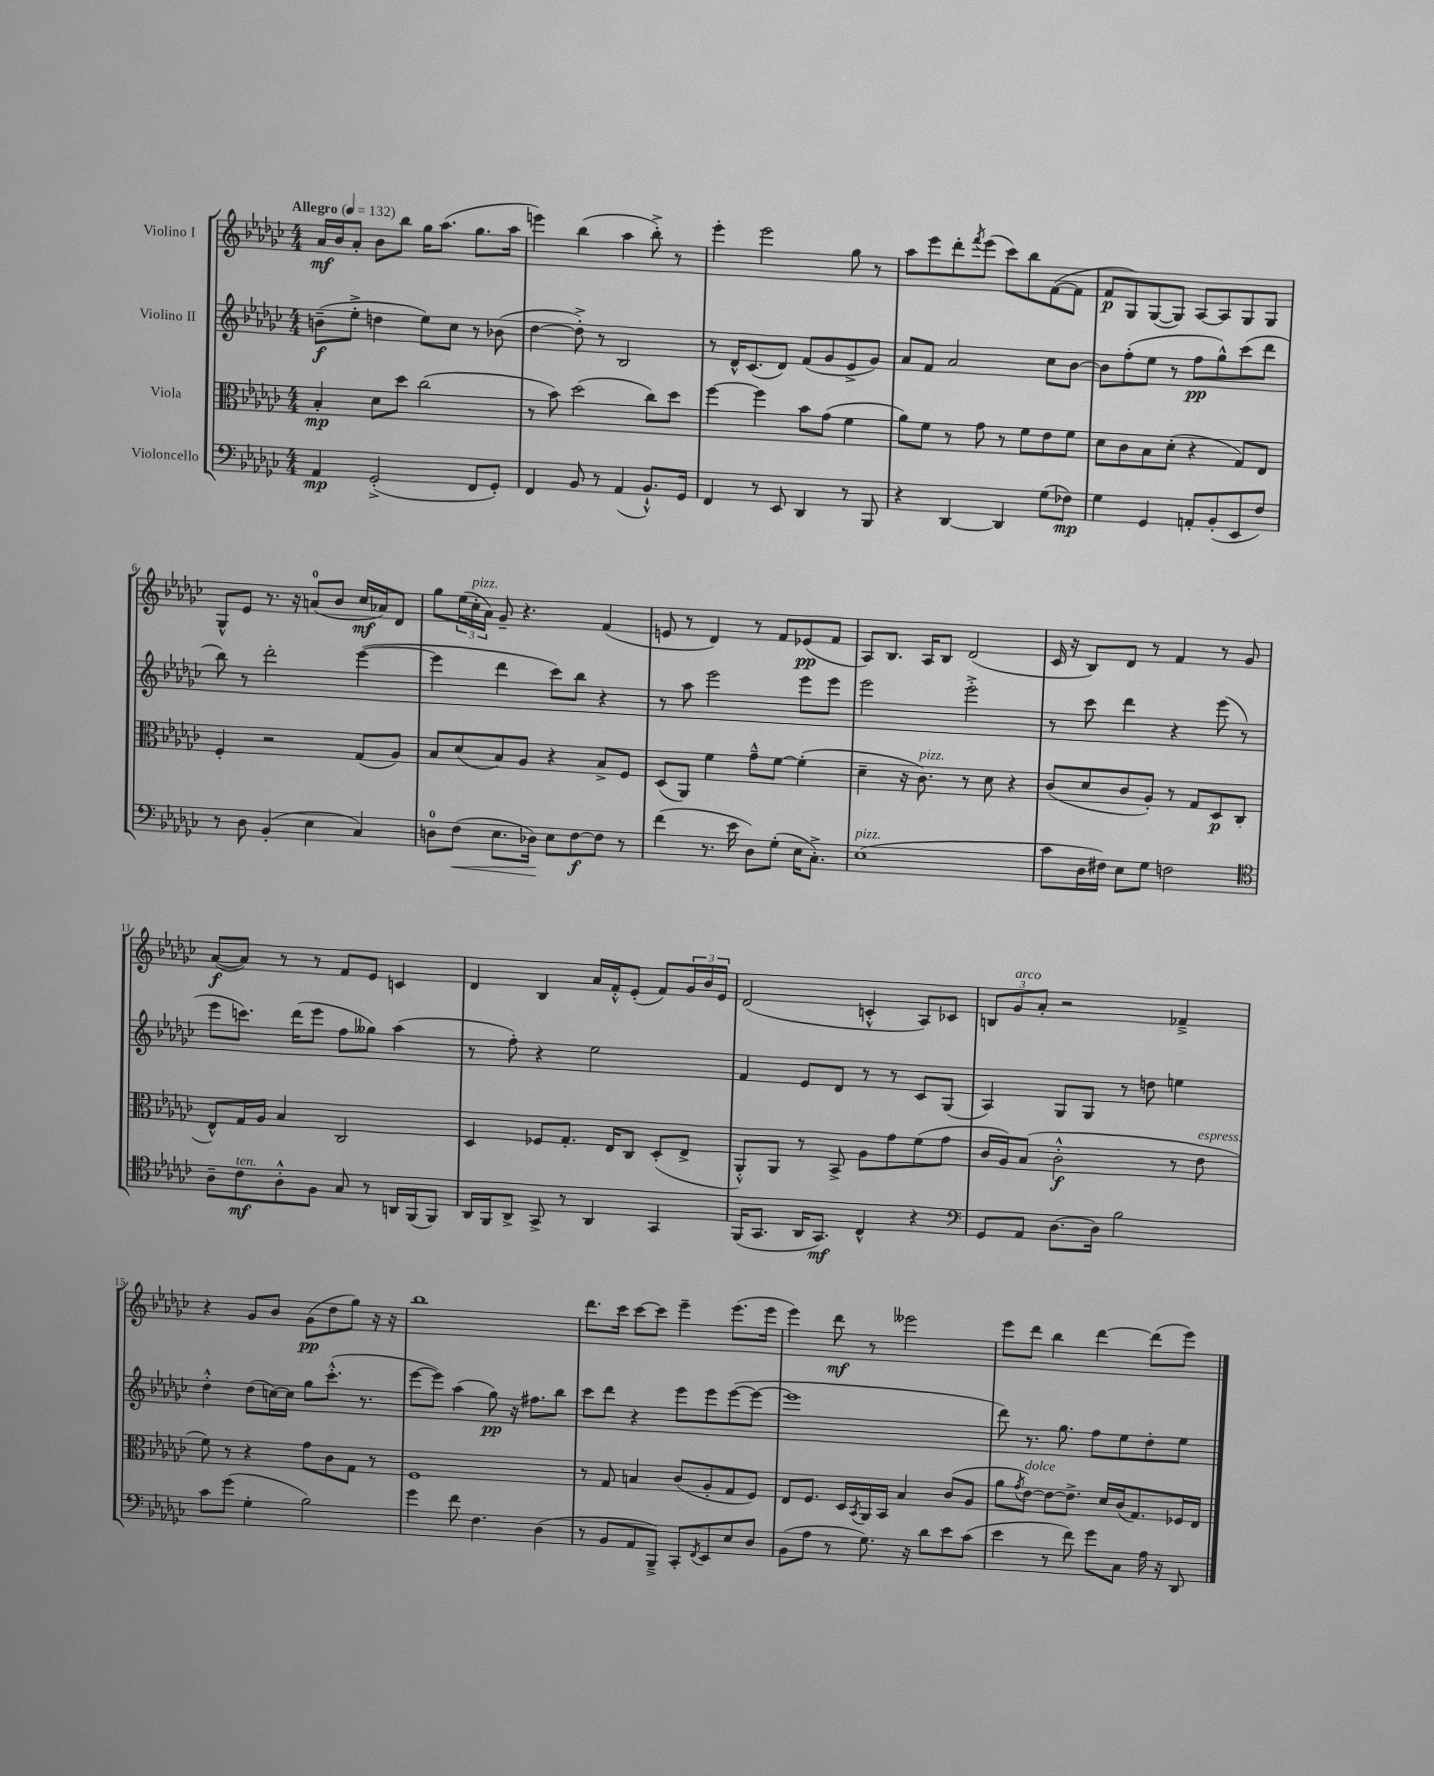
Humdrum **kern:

**kern	**dynam	**kern	**dynam	**kern	**dynam	**kern	**dynam
*part4	*part4	*part3	*part3	*part2	*part2	*part1	*part1
*staff4	*staff4	*staff3	*staff3	*staff2	*staff2	*staff1	*staff1
*I"Violoncello	*	*I"Viola	*	*I"Violino II	*	*I"Violino I	*
*clefF4	*	*clefC3	*	*clefG2	*	*clefG2	*
*k[b-e-a-d-g-c-]	*	*k[b-e-a-d-g-c-]	*	*k[b-e-a-d-g-c-]	*	*k[b-e-a-d-g-c-]	*
*M4/4	*	*M4/4	*	*M4/4	*	*M4/4	*
*MM132	*	*MM132	*	*MM132	*	*MM132	*
=1	=1	=1	=1	=1	=1	=1	=1
!	!	!	!	!	!	!LO:TX:a:B:t=Allegro	!
4AA-/	mp	4B-'/	mp	(8bn~\L	f	16a-/LL	mf
.	.	.	.	.	.	16b-/J	.
.	.	.	.	8ee-'^\J	.	8a-'/J	.
(2GG-'^/	.	8d-\L	.	4ddn\	.	8b-\L	.
.	.	8dd-\J	.	.	.	8bb-\J	.
.	.	(2cc-\	.	8ee-\L)	.	16gg-\KL	.
.	.	.	.	.	.	(8.aa-\J	.
.	.	.	.	8cc-\J	.	.	.
8FF/L	.	.	.	8r	.	8.gg-\L	.
8GG-'/J)	.	.	.	(8b-X\	.	.	.
.	.	.	.	.	.	16aa-\Jk	.
=2	=2	=2	=2	=2	=2	=2	=2
4FF/	.	8r	.	[4dd-\	.	4eeen\)	.
.	.	8b-\)	.	.	.	.	.
8BB-/	.	(2dd-\	.	8dd-'^\])	.	(4bb-\	.
8r	.	.	.	8r	.	.	.
(4AA-/	.	.	.	2B-/	.	4aa-\	.
8.BB-`^^/L)	.	8cc-\L)	.	.	.	8bb-'^\)	.
.	.	8dd-\J	.	.	.	8r	.
16GG-/Jk	.	.	.	.	.	.	.
=3	=3	=3	=3	=3	=3	=3	=3
4FF/	.	[4ff\	.	8r	.	4eee-'\	.
.	.	.	.	16d-^^/KL	.	.	.
.	.	.	.	(8.c-/	.	.	.
8r	.	4ff\]	.	.	.	2eee-\	.
8EE-/	.	.	.	8d-/J)	.	.	.
4DD-/	.	8b-\L	.	(8f/L	.	.	.
.	.	(8g-\J	.	8g-/	.	.	.
8r	.	4f\	.	8e-^/	.	8gg-\	.
8BBB-/	.	.	.	8g-/J)	.	8r	.
=4	=4	=4	=4	=4	=4	=4	=4
4r	.	8a-\L)	.	8a-/L	.	8aa-\L	.
.	.	8f\J	.	8f/J	.	8eee-\	.
[4DD-/	.	8r	.	2a-/	.	8ddd-'\	.
.	.	.	.	.	.	8qfff/	.
.	.	8g-\	.	.	.	(8eee-\J	.
4DD-/]	.	8r	.	.	.	8ccc-\L)	.
.	.	8f\L	.	.	.	8bb-\	.
(8G-\L	.	8e-\	.	8cc-\L	.	([8f\	.
8F-X\J)	mp	8f\J	.	[8b-\J	.	8f\J]	.
=5	=5	=5	=5	=5	=5	=5	=5
4G-\	.	8d-\L	.	8b-\L]	.	8f/L	p
.	.	8c-\	.	(8ff'\	.	8G-/)	.
4GG-/	.	8B-\	.	8ee-\J	.	([8G-/	.
.	.	(8d-'\J	.	8r	.	8G-/J])	.
8AAn'/L	.	4r	.	8ff\L	pp	[8A-/L	.
(8BB-'/	.	.	.	8gg-^^\)	.	8A-/]	.
8EE-/	.	8G-/L)	.	(8ccc-\	.	8G-/	.
8F/J)	.	8E-/J	.	8ddd-\J	.	8G-/J	.
!!LO:LB:g=z
=6	=6	=6	=6	=6	=6	=6	=6
8r	.	4F'/	.	8bb-\)	.	8G-^^/L	.
8D-\	.	.	.	8r	.	8e-/J	.
(4BB-'/	.	2r	.	2ddd-'\	.	8.r	.
.	.	.	.	.	.	16r	.
4E-\	.	.	.	.	.	(8an/L	.
.	.	.	.	.	.	8b-/J	.
4C-/)	.	(8G-/L	.	([4eee-\	.	16cc-/LL	mf
.	.	.	.	.	.	16a-X/J)	.
.	.	8A-/J)	.	.	.	8d-/J	.
=7	=7	=7	=7	=7	=7	=7	=7
8Dn\L	.	8B-/L	.	4eee-\]	.	8gg-\L	.
!	!LO:HP:b	!	!	!	!	!	!
(8F\J	<	(8d-/	.	.	.	(24ee-\L	.
!	!	!	!	!	!	!LO:TX:a:i:t=pizz.	!
.	.	.	.	.	.	24cc-'\	.
.	.	.	.	.	.	24a-\JJ)	.
8.E-\L	.	8B-/)	.	4ddd-\	.	8g-~/	.
.	.	8A-/J	.	.	.	4.r	.
16D-X\Jk)	.	.	.	.	.	.	.
8E-\L	[	4r	.	8ccc-\L)	.	.	.
[8F\	f	.	.	8bb-\J	.	.	.
8F\J]	.	8B-^/L	.	4r	.	(4f/	.
8r	.	8F/J	.	.	.	.	.
=8	=8	=8	=8	=8	=8	=8	=8
(4f\	.	(8D-/L	.	8r	.	8en/	.
.	.	8AA-/J)	.	8aa-\	.	8r	.
8.r	.	4f\	.	2eee-\	.	4d-/)	.
16e-\	.	.	.	.	.	.	.
8D-\L)	.	8g-~^^\L	.	.	.	8r	.
(8G-'\J	.	[8f\J	.	.	.	8f/L	.
16E-\KL	.	(4f'\]	.	8eee-\L	.	(8e-X/	pp
8.C-'^\J)	.	.	.	.	.	.	.
.	.	.	.	8eee-\J	.	8f/J	.
=9	=9	=9	=9	=9	=9	=9	=9
!LO:TX:a:i:t=pizz.	!	!	!	!	!	!	!
(1E-	.	4d-~\	.	2eee-\	.	8A-/L)	.
.	.	.	.	.	.	8.B-/J	.
.	.	16r	.	.	.	.	.
!	!	!LO:TX:a:i:t=pizz.	!	!	!	!	!
.	.	8.c-\)	.	.	.	16A-/KL	.
.	.	.	.	.	.	8B-/J	.
.	.	8r	.	2eee-'^\	.	(2d-/	.
.	.	8d-\	.	.	.	.	.
.	.	4r	.	.	.	.	.
=10	=10	=10	=10	=10	=10	=10	=10
8c-\L	.	(8c-/L	.	8r	.	16c-/	.
.	.	.	.	.	.	16r	.
16D-\L	.	8d-/	.	8ccc-\	.	8B-/L)	.
16F#X\JJ)	.	.	.	.	.	.	.
8E-\L	.	8c-/	.	4ddd-\	.	8d-/J	.
8G-\J	.	8A-'/J)	.	.	.	8r	.
2Fn\	.	8r	.	4r	.	4f/	.
.	.	8G-/L	.	.	.	.	.
.	.	8D-/	p	(8eee-\	.	8r	.
.	.	(8C-/J	.	8r	.	8g-/	.
!!LO:LB:g=z
=11	=11	=11	=11	=11	=11	=11	=11
*clefC4	*	*	*	*	*	*	*
8A-~\L	.	8E-^^/L)	.	8eee-\L	.	([8a-/L	f
!LO:TX:a:i:t=ten.	!	!	!	!	!	!	!
8c-\	mf	16G-/L	.	8.cccn\J)	.	8a-/J])	.
.	.	16A-/JJ	.	.	.	.	.
8A-'^^\	.	4B-/	.	.	.	8r	.
.	.	.	.	(16ddd-\KL	.	.	.
8F\J	.	.	.	8eee-\J	.	8r	.
8G-/	.	2C-/	.	8ff\L	.	8f/L	.
8r	.	.	.	8gg--X\J)	.	8e-/J	.
16AAn/LL	.	.	.	(4aa-\	.	4cn/	.
(16FF/J	.	.	.	.	.	.	.
8FF/J)	.	.	.	.	.	.	.
=12	=12	=12	=12	=12	=12	=12	=12
16AA-/LL	.	4D-/	.	8r	.	4d-/	.
16FF/J	.	.	.	.	.	.	.
8AA-^/J	.	.	.	8ff'\)	.	.	.
8GG-^/	.	8F-X/L	.	4r	.	4B-/	.
8r	.	8.G-'/J	.	.	.	.	.
4AA-/	.	.	.	2ee-\	.	16a-/LL	.
.	.	16E-/KL	.	.	.	16f'^^/J	.
.	.	8C-/J	.	.	.	(8e-'/J	.
4GG-/	.	(8D-'/L	.	.	.	8f/L)	.
.	.	8E-^/J	.	.	.	24g-/L	.
.	.	.	.	.	.	24b-/	.
.	.	.	.	.	.	24e-/JJ	.
=13	=13	=13	=13	=13	=13	=13	=13
(16FF/KL	.	8AA-'^^/L)	.	4f/	.	(2d-/	.
8.GG-/J	.	.	.	.	.	.	.
.	.	8AA-/J	.	.	.	.	.
16AA-/KL	.	8r	.	8e-/L	.	.	.
8.GG-/J)	mf	.	.	.	.	.	.
.	.	8BB-^/	.	8d-/J	.	.	.
4C-^^/	.	8A-\L	.	8r	.	4cn'^^/	.
.	.	8g-\	.	8r	.	.	.
4r	.	(8f\	.	8c-/L	.	8A-/L)	.
.	.	8g-\J	.	(8G-/J	.	8c-X/J	.
=14	=14	=14	=14	=14	=14	=14	=14
*clefF4	*	*	*	*	*	*	*
8GG-/L	.	16c-/LL	.	4A-/)	.	12Bn/L	.
.	.	16A-/J)	.	.	.	.	.
!	!	!	!	!	!	!LO:TX:a:i:t=arco	!
.	.	.	.	.	.	12g-/	.
8AA-/J	.	(8B-/J	.	.	.	.	.
.	.	.	.	.	.	12a-'/J	.
[8.D-\L	.	2c-'^^\	f	8G-/L	.	2r	.
.	.	.	.	8G-/J	.	.	.
16D-\Jk]	.	.	.	.	.	.	.
2B-\	.	.	.	8r	.	.	.
.	.	.	.	8ddn\	.	.	.
.	.	8r	.	4een\	.	4f-X~^/	.
!	!	!LO:TX:a:i:t=espress.	!	!	!	!	!
.	.	8e-\	.	.	.	.	.
!!LO:LB:g=z
=15	=15	=15	=15	=15	=15	=15	=15
8c-\L	.	8f\)	.	4dd-'^^\	.	4r	.
(8g-\J	.	8r	.	.	.	.	.
4G-'\	.	4r	.	(8dd-\L	.	8g-/L	.
.	.	.	.	[16ccn\L)	.	8b-/J	.
.	.	.	.	16cc\JJ]	.	.	.
2B-\)	.	8g-\L	.	8gg-\L	.	(8g-\L	pp
.	.	8c-\	.	(8.ccc-'^^\J	.	8dd-\	.
.	.	8G-\J	.	.	.	8gg-\J)	.
.	.	.	.	8.r	.	.	.
.	.	8r	.	.	.	16r	.
.	.	.	.	.	.	16r	.
=16	=16	=16	=16	=16	=16	=16	=16
4g-\	.	1F	.	[8eee-\L	.	1bb-	.
.	.	.	.	8eee-\J])	.	.	.
8f\	.	.	.	(4aa-\	.	.	.
4.F\	.	.	.	.	.	.	.
.	.	.	.	8gg-\)	pp	.	.
.	.	.	.	16r	.	.	.
.	.	.	.	8.ff#X\L	.	.	.
(4D-\	.	.	.	.	.	.	.
.	.	.	.	8bb-\J	.	.	.
=17	=17	=17	=17	=17	=17	=17	=17
8r	.	8r	.	8ccc-\L	.	8.ddd-\L	.
8BB-/L	.	8G-/	.	8ddd-\J	.	.	.
.	.	.	.	.	.	16ccc-\Jk	.
8AA-/	.	4Bn/	.	4r	.	[8ccc-\L	.
8BBB-~^/J)	.	.	.	.	.	8ccc-\J]	.
8CC-'/L	.	(8c-/L	.	8eee-\L	.	4eee-~\	.
8qFF/	.	.	.	.	.	.	.
8EE-/	.	8A-'/	.	8eee-\	.	.	.
8E-/	.	8G-/	.	([8eee-\	.	(8.eee-\L	.
8D-/J	.	8F/J)	.	8eee-\J_	.	.	.
.	.	.	.	.	.	16eee-\Jk	.
=18	=18	=18	=18	=18	=18	=18	=18
(8BB-\L	.	8E-/L	.	1eee-]	.	4eee-\)	.
8A-\J	.	8.F/J	.	.	.	.	.
8r	.	.	.	.	.	8ddd-\	mf
.	.	16D-/LL	.	.	.	.	.
.	.	8qBB-/	.	.	.	.	.
8.G-\)	.	16AA-/	.	.	.	8r	.
.	.	16BB-/JJ	.	.	.	.	.
.	.	4B-/	.	.	.	2eee--X\	.
16r	.	.	.	.	.	.	.
8d-\L	.	.	.	.	.	.	.
8e-\	.	(8c-/L	.	.	.	.	.
(8c-\J	.	8A-/J	.	.	.	.	.
=19	=19	=19	=19	=19	=19	=19	=19
4e-\	.	8a-\L	.	8ddd-\)	.	8eee-\L	.
.	.	8qg-/	.	.	.	.	.
!	!	!LO:TX:a:i:t=dolce	!	!	!	!	!
.	.	[8e-\J)	.	8.r	.	8ddd-\J	.
8r	.	8e-\L_	.	.	.	4bb-\	.
.	.	.	.	8.gg-\	.	.	.
8f\)	.	8.e-^\J]	.	.	.	.	.
8g-\L	.	.	.	8ff\L	.	[4ddd-\	.
.	.	16d-/LL	.	.	.	.	.
8C-\J	.	(16c-/J	.	8ee-\	.	.	.
.	.	8.G-/)	.	.	.	.	.
16A-\	.	.	.	8dd-'\	.	(8ddd-\L]	.
16r	.	.	.	.	.	.	.
8DD-/	.	16F-X/L	.	8ee-\J	.	8eee-\J)	.
.	.	16E-/JJ	.	.	.	.	.
==	==	==	==	==	==	==	==
*-	*-	*-	*-	*-	*-	*-	*-
